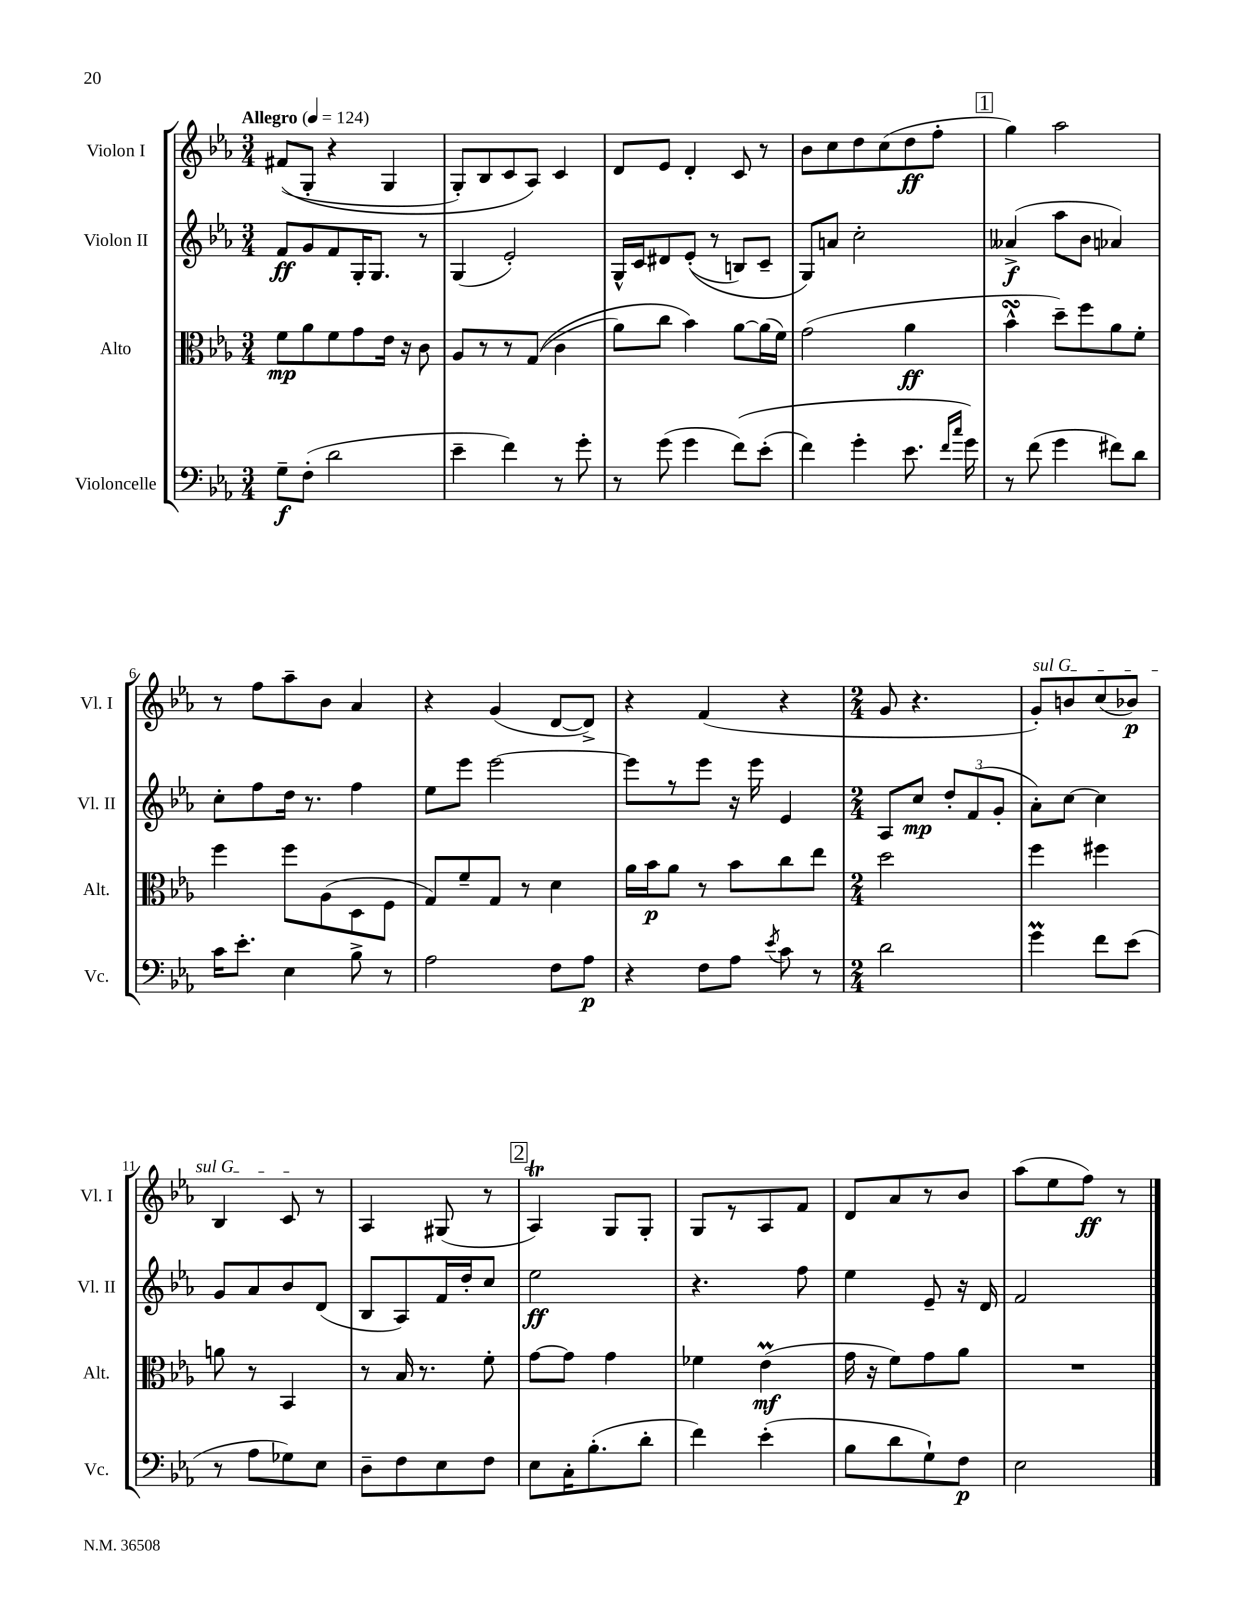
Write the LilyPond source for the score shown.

<<
\new StaffGroup <<
\new Staff = "s0" \with { instrumentName = "Violon I" shortInstrumentName = "Vl. I" } {
    \clef treble \key ees \major \numericTimeSignature \time 3/4 \tempo "Allegro" 4 = 124
    \autoBeamOff fis'8[(\( g8]-. r4 g4 |
    g8[-.) bes8 c'8 aes8]\) c'4 |
    d'8[ ees'8] d'4-. c'8 r8 |
    bes'8[ c''8 d''8 c''8( d''8\ff f''8]-. |
    \mark \markup { \box "1" } g''4) aes''2 |
    r8 f''8[ aes''8-- bes'8] aes'4 |
    r4 g'4( d'8[~ d'8]->) |
    r4 f'4( r4 |
    \numericTimeSignature \time 2/4 g'8 r4. |
    \once \override TextSpanner.bound-details.left.text = \markup { \italic "sul G" } g'8[-.\startTextSpan) b'8 c''8( bes'8]\p) |
    bes4 c'8\stopTextSpan r8 |
    aes4 gis8( r8 |
    \mark \markup { \box "2" } aes4\trill) g8[ g8]-. |
    g8[ r8 aes8 f'8] |
    d'8[ aes'8 r8 bes'8] |
    aes''8[( ees''8 f''8]\ff) r8 \bar "|." |
}
\new Staff = "s1" \with { instrumentName = "Violon II" shortInstrumentName = "Vl. II" } {
    \clef treble \key ees \major \numericTimeSignature \time 3/4
    \autoBeamOff f'8[\ff g'8 f'8 g16-. g8.] r8 |
    g4( ees'2-.) |
    g16[-^ c'16 dis'8 ees'8]-.(\( r8 b8[) c'8]-- |
    g8[\) a'8] c''2-. |
    \mark \markup { \box "1" } aeses'4->\f( aes''8[ bes'8] aes'4) |
    c''8[-. f''8 d''16] r8. f''4 |
    ees''8[ ees'''8] ees'''2~ |
    ees'''8[ r8 ees'''8] r16 ees'''16 ees'4 |
    \numericTimeSignature \time 2/4 aes8[ c''8]\mp \tuplet 3/2 { d''8[-. f'8( g'8]-. } |
    aes'8[-.) c''8]~ c''4 |
    g'8[ aes'8 bes'8 d'8]( |
    bes8[ aes8) f'16 d''16-. c''8] |
    \mark \markup { \box "2" } ees''2\ff |
    r4. f''8 |
    ees''4 ees'8-- r16 d'16 |
    f'2 \bar "|." |
}
\new Staff = "s2" \with { instrumentName = "Alto" shortInstrumentName = "Alt." } {
    \clef alto \key ees \major \numericTimeSignature \time 3/4
    \autoBeamOff f'8[\mp aes'8 f'8 g'8 ees'16] r16 c'8 |
    aes8[ r8 r8 g8](\( c'4 |
    aes'8[) c''8] bes'4\) aes'8[~ aes'16( f'16]) |
    g'2( aes'4\ff |
    \mark \markup { \box "1" } bes'4-^\turn d''8[--) f''8 aes'8 f'8]-. |
    f''4 f''8[ aes8( d8 f8] |
    g8[) f'8-- g8] r8 d'4 |
    aes'16[ bes'16\p aes'8] r8 bes'8[ c''8 ees''8] |
    \numericTimeSignature \time 2/4 d''2 |
    f''4 fis''4 |
    a'8 r8 bes,4 |
    r8 bes16 r8. f'8-. |
    \mark \markup { \box "2" } g'8[~ g'8] g'4 |
    fes'4 ees'4\prall\mf( |
    g'16 r16 f'8[) g'8 aes'8] |
    R2 \bar "|." |
}
\new Staff = "s3" \with { instrumentName = "Violoncelle" shortInstrumentName = "Vc." } {
    \clef bass \key ees \major \numericTimeSignature \time 3/4
    \autoBeamOff g8[--\f f8]-.( d'2 |
    ees'4-- f'4) r8 g'8-. |
    r8 g'8( g'4 f'8[)\( ees'8]-.( |
    f'4) g'4-. ees'8. \grace { f'16[ c''16] } g'16\) |
    \mark \markup { \box "1" } r8 f'8( g'4 fis'8[) d'8] |
    c'16[ ees'8.]-. ees4 bes8-> r8 |
    aes2 f8[ aes8]\p |
    r4 f8[ aes8] \acciaccatura { ees'8 } c'8 r8 |
    \numericTimeSignature \time 2/4 d'2 |
    g'4\prall f'8[ ees'8]( |
    r8 aes8[ ges8) ees8] |
    d8[-- f8 ees8 f8] |
    \mark \markup { \box "2" } ees8[ c16-. bes8.-.( d'8]-. |
    f'4) ees'4-.( |
    bes8[ d'8 g8-!) f8]\p |
    ees2 \bar "|." |
}
>>
>>
